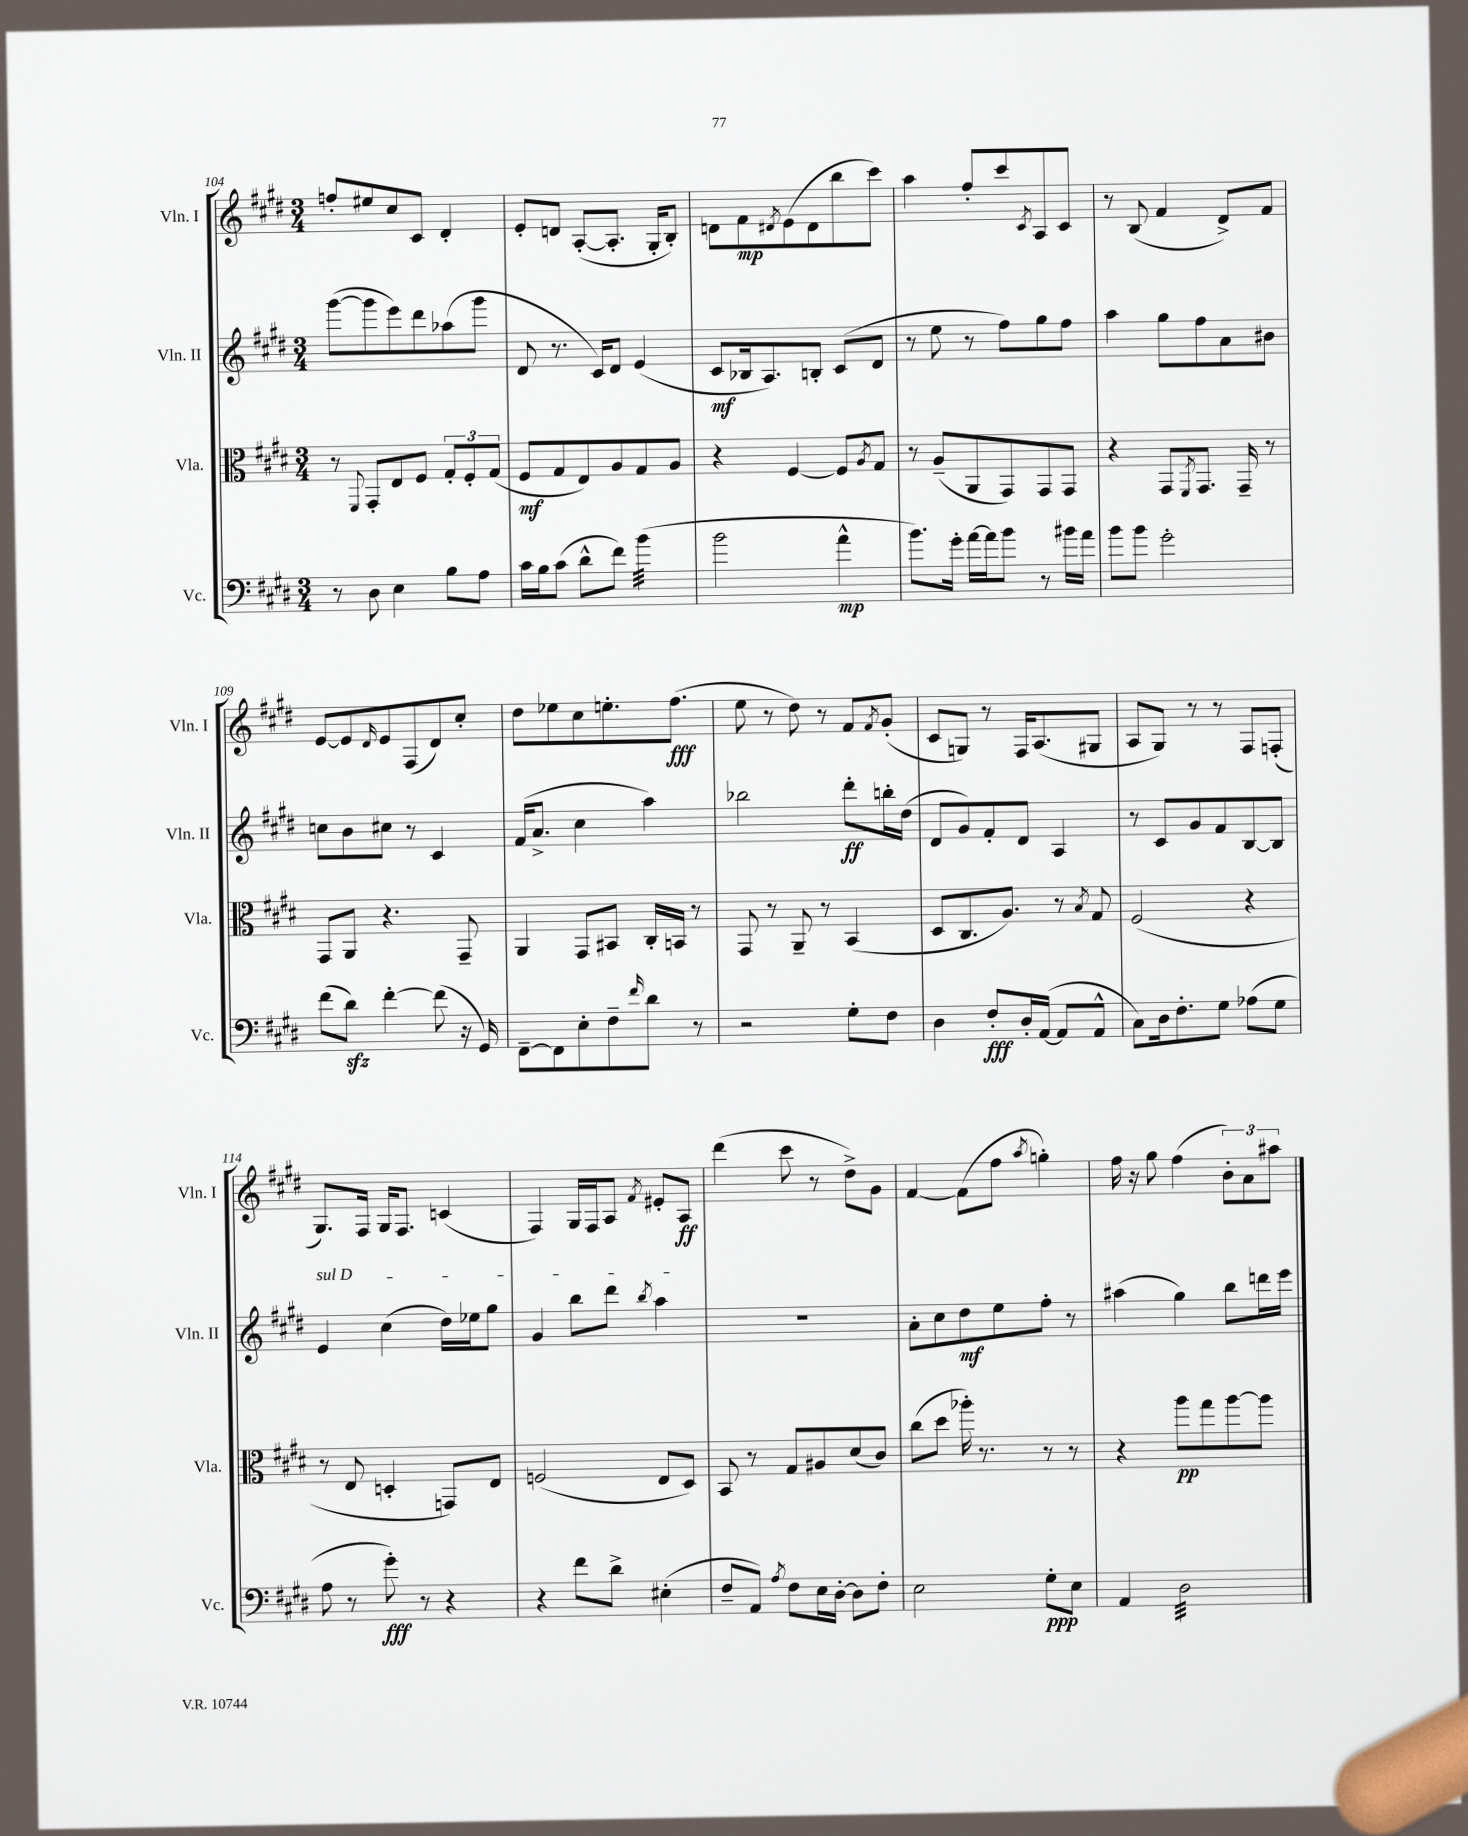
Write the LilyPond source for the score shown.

<<
\new StaffGroup <<
\new Staff = "s0" \with { instrumentName = "Vln. I" shortInstrumentName = "Vln. I" } {
    \clef treble \key e \major \numericTimeSignature \time 3/4
    f''8-. eis''8 cis''8 cis'8 dis'4-. |
    e'8-. d'8 a8~-.( a8.-. gis16-. b8-.) |
    d'8 fis'8\mp \acciaccatura { dis'8 } e'8( dis'8 b''8 cis'''8) |
    a''4 fis''8-. cis'''8 \acciaccatura { cis'8 } a8 cis'8 |
    r8 b8( fis'4 dis'8->) fis'8 |
    e'8~ e'8 \grace { dis'16 } e'8 fis8( dis'8) cis''8-. |
    dis''8 ees''8 cis''8 e''8.-. fis''8.\fff( |
    e''8 r8 dis''8) r8 fis'8 \acciaccatura { fis'8 } gis'8-.( |
    cis'8 g8) r8 fis16 a8.( gis8 |
    a8 gis8) r8 r8 fis8 f8-.( |
    gis8.) fis16 gis16 fis8. c'4( |
    fis4) gis16 fis16 a8 \acciaccatura { fis'8 } eis'8-. a8\ff |
    dis'''4( cis'''8 r8 dis''8->) gis'8 |
    fis'4~ fis'8( fis''8 \acciaccatura { a''8 } g''4-.) |
    fis''16 r16 gis''8 fis''4( \tuplet 3/2 { b'8-.) a'8 ais''8 } \bar "|." |
}
\new Staff = "s1" \with { instrumentName = "Vln. II" shortInstrumentName = "Vln. II" } {
    \clef treble \key e \major \numericTimeSignature \time 3/4
    gis'''8~( gis'''8 e'''8) dis'''8 aes''8( gis'''8 |
    dis'8 r8. cis'16) dis'8 e'4( |
    cis'8\mf bes16 a8.) b8-. cis'8( dis'8 |
    r8 e''8 r8 fis''8) gis''8 fis''8 |
    a''4 gis''8 fis''8 a'8 bis'8 |
    c''8 b'8 cis''8 r8 cis'4 |
    fis'16( a'8.-> cis''4 a''4) |
    bes''2 dis'''8-.\ff b''16-. dis''16( |
    dis'8 gis'8) fis'8-. dis'8 a4 |
    r8 cis'8 gis'8 fis'8 b8~ b8 |
    \once \override TextSpanner.bound-details.left.text = \markup { \italic "sul D" } e'4\startTextSpan cis''4( dis''16) ees''16 gis''8 |
    gis'4 b''8 dis'''8 \acciaccatura { b''8 } a''4\stopTextSpan |
    R2. |
    a'8-. cis''8 dis''8\mf e''8 fis''8-. r8 |
    ais''4( gis''4) b''8 d'''16 e'''16 \bar "|." |
}
\new Staff = "s2" \with { instrumentName = "Vla." shortInstrumentName = "Vla." } {
    \clef alto \key e \major \numericTimeSignature \time 3/4
    r8 \appoggiatura { fis,8 } gis,8-. e8 fis8 \tuplet 3/2 { gis8-. fis8-. gis8( } |
    fis8\mf gis8 e8) a8 gis8 a8 |
    r4 fis4~ fis8 \acciaccatura { a8 } gis8 |
    r8 a8--( a,8 gis,8) gis,8 gis,8 |
    r4 gis,8 \acciaccatura { fis,8 } gis,8. gis,16-- r8 |
    gis,8 a,8 r4. gis,8-- |
    a,4 gis,8 bis,8 cis16-. b,16 r8 |
    gis,8 r8 a,8-- r8 b,4( |
    dis8 cis8. a8.) r8 \acciaccatura { b8 } gis8 |
    fis2( r4 |
    r8 e8 d4-. g,8) e8 |
    f2( e8 dis8) |
    b,8 r8 gis8 ais8 dis'8( cis'8) |
    cis''8( dis''8 aes''16-.) r8. r8 r8 |
    r4 a''8\pp gis''8 a''8~ a''8 \bar "|." |
}
\new Staff = "s3" \with { instrumentName = "Vc." shortInstrumentName = "Vc." } {
    \clef bass \key e \major \numericTimeSignature \time 3/4
    r8 dis8 e4 b8 a8 |
    cis'16 b16 cis'8( dis'8-^ fis'8) b'4:32( |
    b'2 a'4-^\mp |
    b'8.) gis'16-. a'16~ a'16 b'8 r8 bis'16 a'16 |
    b'8 b'8 gis'2-. |
    fis'8( dis'8\sfz) fis'4~-. fis'8( r16 gis,16) |
    fis,8~-- fis,8 e8-. fis8-- \grace { fis'16 } dis'8 r8 |
    r2 gis8-. fis8 |
    dis4 fis8-.\fff dis16-. a,16~( a,8 a,8-^ |
    cis8) dis16 fis8.-. gis8 aes8( gis8 |
    a8 r8 gis'8-.\fff) r8 r4 |
    r4 fis'8 dis'8-> eis4-.( |
    fis8-- a,8) \acciaccatura { a8 } fis8 e16 dis16~-. dis8 fis8-. |
    e2 gis8-.\ppp e8 |
    a,4 dis2:32 \bar "|." |
}
>>
>>
\layout { \context { \Score currentBarNumber = #104 } }
